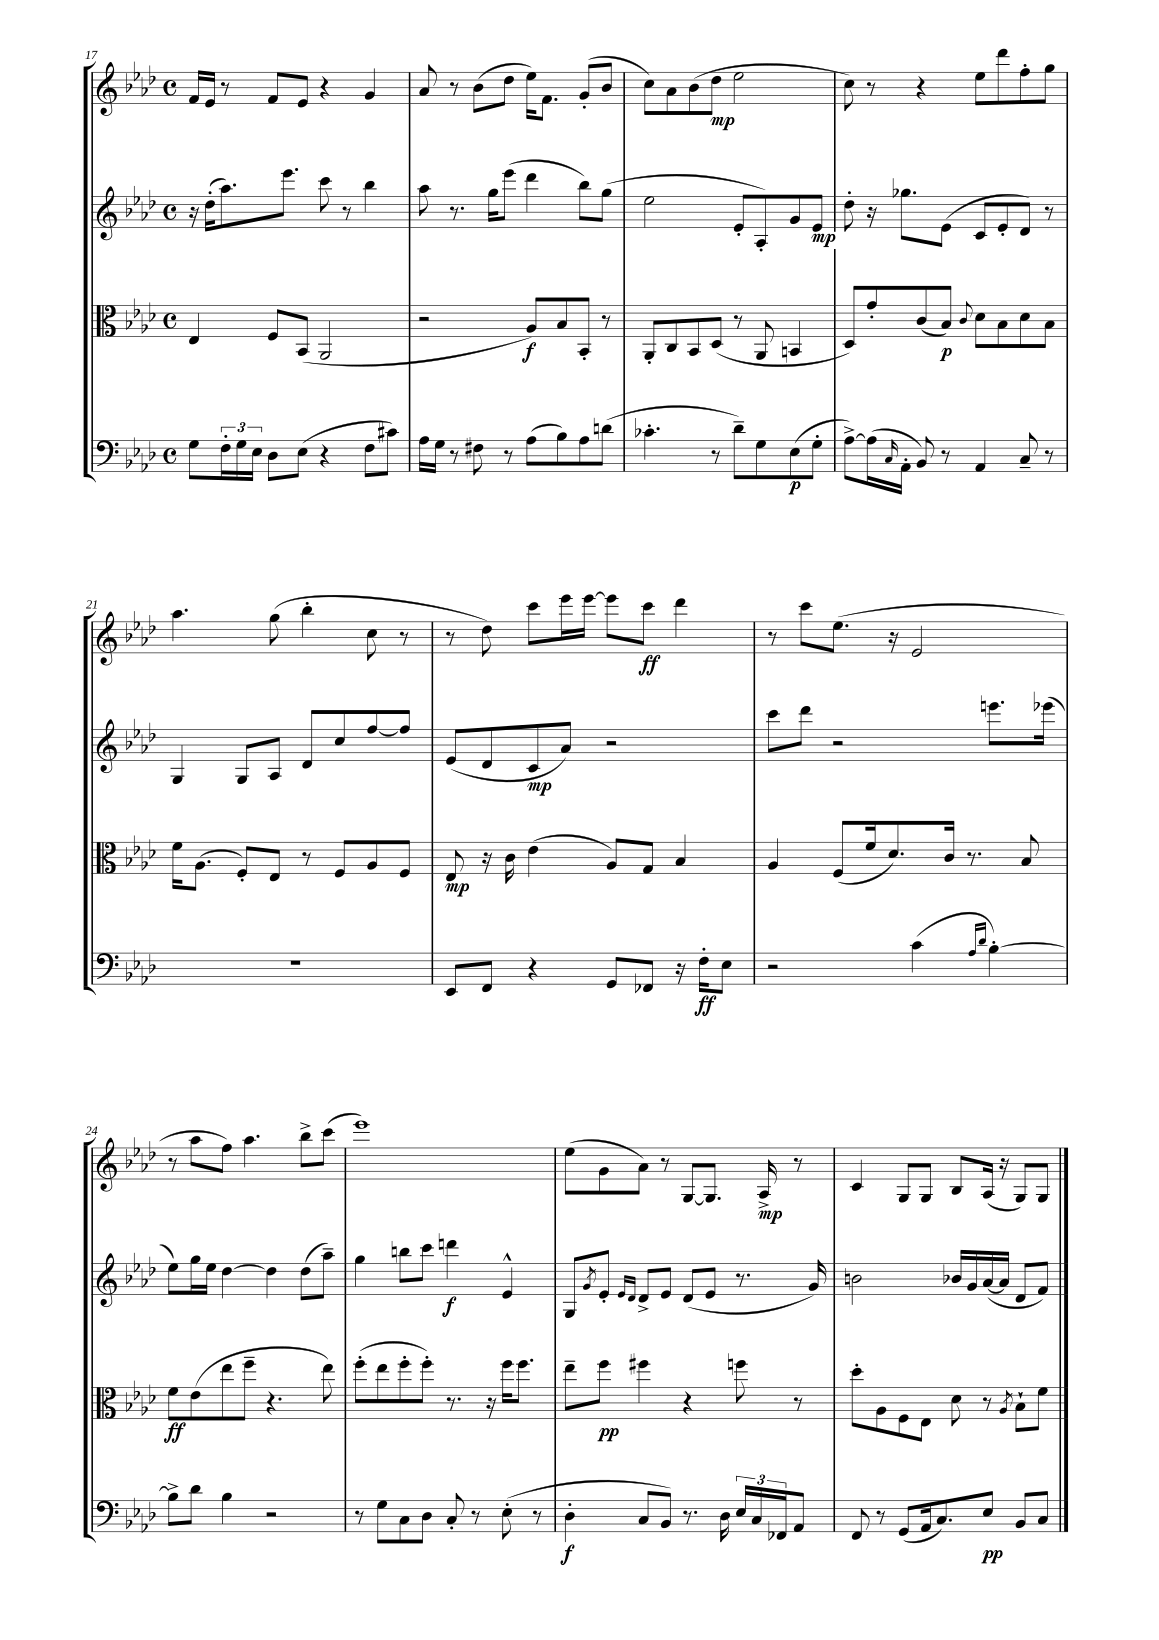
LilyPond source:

<<
\new StaffGroup <<
\new Staff = "s0" {
    \clef treble \key aes \major \defaultTimeSignature \time 4/4
    f'16 ees'16 r8 f'8 ees'8 r4 g'4 |
    aes'8 r8 bes'8( des''8 ees''16) f'8. g'8-.( bes'8 |
    c''8) aes'8 bes'8( des''8\mp ees''2 |
    c''8) r8 r4 ees''8 des'''8 f''8-. g''8 |
    aes''4. g''8( bes''4-. c''8 r8 |
    r8 des''8) c'''8 ees'''16 ees'''16~ ees'''8 c'''8\ff des'''4 |
    r8 c'''8 ees''8.( r16 ees'2 |
    r8 aes''8 f''8) aes''4. bes''8-> c'''8( |
    ees'''1) |
    ees''8( g'8 aes'8) r8 g8~ g8. aes16->\mp r8 |
    c'4 g8 g8 bes8 aes16( r16 g8) g8 \bar "|." |
}
\new Staff = "s1" {
    \clef treble \key aes \major \defaultTimeSignature \time 4/4
    r16 des''16-.( aes''8.) ees'''8. c'''8 r8 bes''4 |
    aes''8 r8. g''16 ees'''8( des'''4 bes''8) g''8( |
    ees''2 ees'8-. aes8-.) g'8 ees'8\mp |
    des''8-. r16 ges''8. ees'8( c'8 ees'8-. des'8) r8 |
    g4 g8 aes8 des'8 c''8 f''8~ f''8 |
    ees'8( des'8 c'8\mp aes'8) r2 |
    c'''8 des'''8 r2 e'''8. ees'''16( |
    ees''8) g''16 ees''16 des''4~ des''4 des''8( aes''8--) |
    g''4 b''8 c'''8 d'''4\f ees'4-^ |
    g8 \acciaccatura { g'8 } ees'8-. \grace { ees'16 des'16 } des'8-> ees'8 des'8( ees'8 r8. g'16) |
    b'2 bes'16 g'16 aes'16~( aes'16 des'8 f'8) \bar "|." |
}
\new Staff = "s2" {
    \clef alto \key aes \major \defaultTimeSignature \time 4/4
    ees4 f8 bes,8( aes,2 |
    r2 aes8\f) bes8 bes,8-. r8 |
    aes,8-. c8 bes,8 des8( r8 aes,8 b,4 |
    des8) g'8-. c'8( bes8\p) \appoggiatura { c'8 } des'8 bes8 des'8 bes8 |
    f'16 aes8.( f8-.) ees8 r8 f8 aes8 f8 |
    ees8\mp r16 c'16 ees'4( aes8) g8 bes4 |
    aes4 f8( f'16 des'8.) c'16 r8. bes8 |
    f'8\ff ees'8( ees''8 f''8-- r4. ees''8) |
    f''8-.( ees''8 f''8-. f''8-.) r8. r16 f''16 f''8. |
    ees''8-- f''8\pp fis''4 r4 f''8 r8 |
    des''8-. aes8 f8 ees8 des'8 r8 \acciaccatura { aes8 } bes8-! f'8 \bar "|." |
}
\new Staff = "s3" {
    \clef bass \key aes \major \defaultTimeSignature \time 4/4
    g8 \tuplet 3/2 { f16-. g16 ees16 } des8 ees8( r4 f8 cis'8) |
    aes16 g16 r8 fis8 r8 aes8( bes8) aes8 d'8( |
    ces'4.-. r8 des'8--) g8 ees8\p( g8-. |
    aes8~->) aes16( \grace { c16 } aes,16-. bes,8) r8 aes,4 c8-- r8 |
    R1 |
    ees,8 f,8 r4 g,8 fes,8 r16 f16-.\ff ees8 |
    r2 c'4( \grace { aes16 des'16 } bes4~-.) |
    bes8-> des'8 bes4 r2 |
    r8 g8 c8 des8 c8-. r8 ees8-.( r8 |
    des4-.\f c8 bes,8) r8. des16 \tuplet 3/2 { ees16 c16 fes,16 } aes,8 |
    f,8 r8 g,8( aes,16 c8.) ees8\pp bes,8 c8 \bar "|." |
}
>>
>>
\layout { \context { \Score currentBarNumber = #17 } }
